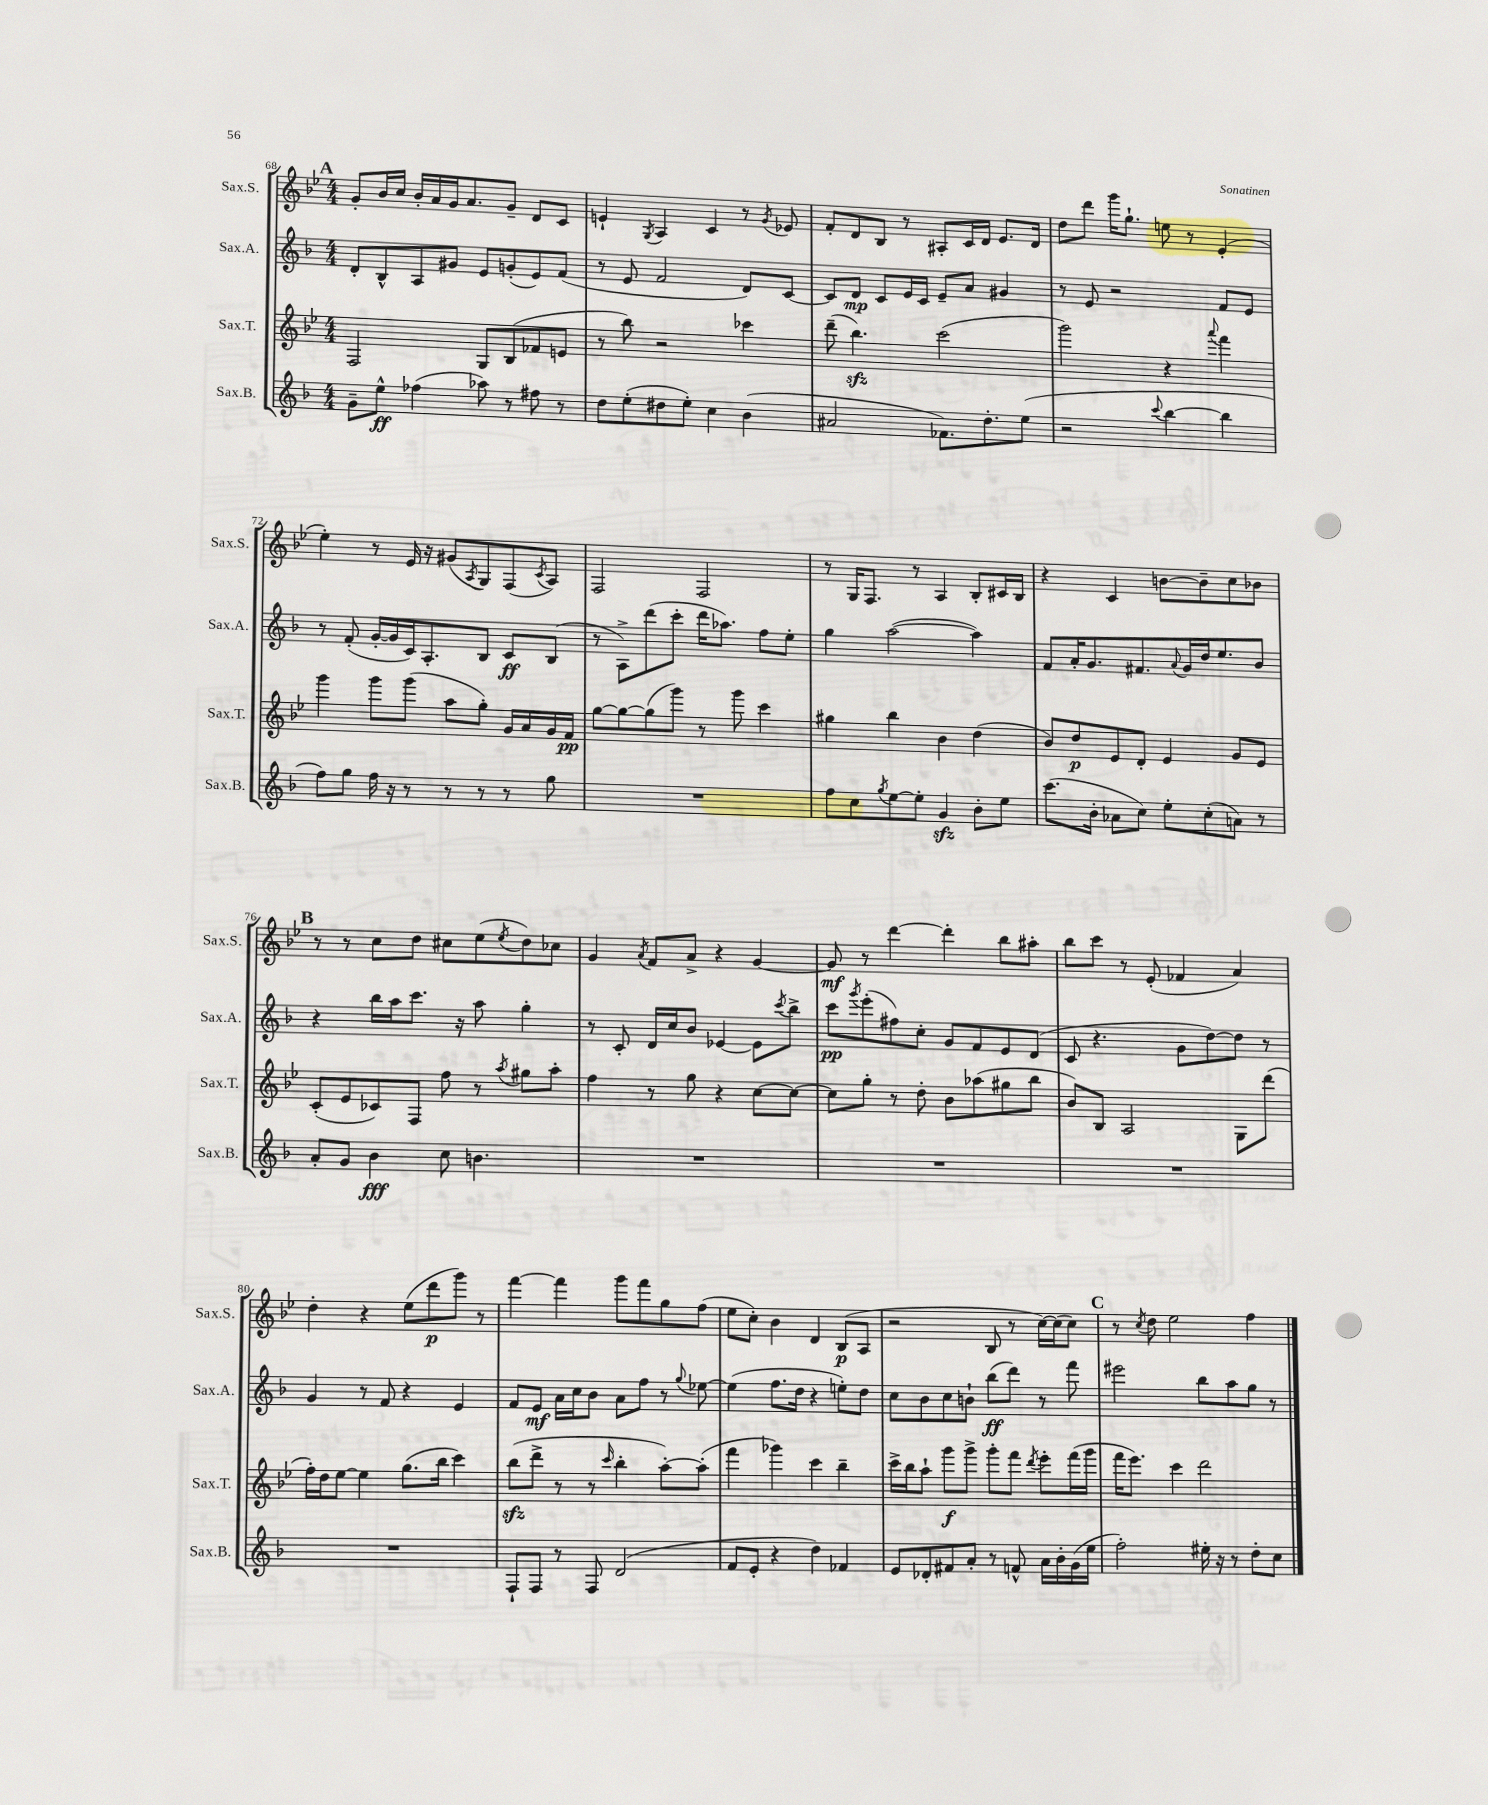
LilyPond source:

<<
\new StaffGroup <<
\new Staff = "s0" \with { instrumentName = "Sax.S." shortInstrumentName = "Sax.S." } {
    \clef treble \key bes \major \numericTimeSignature \time 4/4
    \mark \markup { \bold "A" } g'8-. bes'16 c''16 bes'16-. a'16 g'16 a'8. g'8-- d'8 c'8 |
    e'4-! \acciaccatura { g8 } a4 c'4 r8 \acciaccatura { g'8 } ees'8 |
    f'8-. d'8 bes8 r8 ais8-. c'16 d'16 ees'8. d'16 |
    d''8 d'''8 g'''16 g''8.-! e''8 r8 ees'4-.( |
    ees''4-.) r8 ees'16 r16 gis'8( \acciaccatura { a8 } g8) f8( \acciaccatura { c'8 } a8) |
    f2 f2 |
    r8 g16 f8. r8 a4 bes8-. cis'16 bes16 |
    r4 c'4 b'8~ b'8-- c''8 bes'8 |
    \mark \markup { \bold "B" } r8 r8 c''8 d''8 cis''8 ees''8( \acciaccatura { ees''8 } d''8) ces''8 |
    g'4 \acciaccatura { a'8 } f'8 a'8-> r4 g'4~ |
    g'8\mf r8 d'''4~ d'''4-. bes''8 ais''8-. |
    bes''8 c'''8 r8 ees'8-.( fes'4 a'4) |
    d''4-. r4 ees''8( d'''8\p g'''8) r8 |
    f'''4~ f'''4 g'''8 f'''8 g''8 f''8( |
    ees''8 c''8-.) bes'4 d'4 bes8\p( a8 |
    r2 bes8 r8 c''16~) c''16( c''8) |
    \mark \markup { \bold "C" } r8 \acciaccatura { c''8 } d''8 ees''2 f''4 \bar "|." |
}
\new Staff = "s1" \with { instrumentName = "Sax.A." shortInstrumentName = "Sax.A." } {
    \clef treble \key f \major \numericTimeSignature \time 4/4
    \mark \markup { \bold "A" } d'8-. bes8-^ a8 gis'8 e'8 g'8-.( e'8) f'8( |
    r8 e'8 f'2 d'8) c'8~ |
    c'8 d'8\mp c'8 e'16 c'16 e'8-- a'8 gis'4 |
    r8 e'8 r2 f'8 e'8 |
    r8 f'8-.( g'16~-. g'16 c'16) a8.-. bes8 c'8\ff bes8( |
    r8 a8->) d'''8( c'''8-. d'''16 aes''8.) f''8 e''8-. |
    g''4 a''2~( a''4) |
    f'8 a'16-. g'8. fis'8. \appoggiatura { a'8 } g'16 d''16 e''8. bes'8 |
    \mark \markup { \bold "B" } r4 bes''16 a''16 c'''8. r16 a''8 g''4-. |
    r8 c'8-. d'16 c''16 bes'8 ees'4~ ees'8 \acciaccatura { c'''8 } bes''8-> |
    c'''8\pp \acciaccatura { g'''8 } e'''8-.( fis''8) c''8-. g'8 f'8 e'8 d'8( |
    c'8 r4. g'8 d''8~) d''8 r8 |
    g'4 r8 f'8 r4 e'4 |
    f'8 e'8\mf a'16 c''16 bes'8 a'8 f''8 r8 \appoggiatura { g''8 } ees''8~ |
    ees''4( f''8. d''16 r4 e''8-.) d''8 |
    c''8 bes'8 c''8 b'8-! bes''8\ff( d'''8) r8 f'''8 |
    \mark \markup { \bold "C" } eis'''2 bes''8 a''8 g''8 r8 \bar "|." |
}
\new Staff = "s2" \with { instrumentName = "Sax.T." shortInstrumentName = "Sax.T." } {
    \clef treble \key bes \major \numericTimeSignature \time 4/4
    \mark \markup { \bold "A" } f2 g8 bes8( fes'8 e'8 |
    r8 bes''8) r2 ces'''4 |
    d'''8--( bes''4.\sfz) c'''2( |
    g'''2) r4 \appoggiatura { a'''8 } f'''4 |
    g'''4 g'''8 g'''8( a''8 g''8-.) g'16 a'16 g'16 f'16\pp |
    g''8~ g''8~ g''8( g'''8) r8 g'''8 c'''4 |
    gis''4 bes''4 bes'4 d''4( |
    bes'8) d''8\p ees'8 d'8-. ees'4 g'8 ees'8 |
    \mark \markup { \bold "B" } c'8-.( ees'8 ces'8) f8 f''8 r8 \acciaccatura { a''8 } gis''8 a''8-. |
    f''4 r8 g''8 r4 c''8~ c''8~ |
    c''8 g''8-. r8 d''8-. bes'8 aes''8( gis''8 bes''8 |
    bes'8) bes8 a2 g8 d'''8( |
    f''16-.) d''16 ees''8~ ees''4 g''8.( bes''16 c'''4) |
    bes''8\sfz( d'''8-> r8 r8 \grace { c'''16 } bes''4-. a''8~-.) a''8-.( |
    f'''4 ges'''4) c'''4 bes''4-- |
    c'''16-> bes''16 a''8-! g'''8\f g'''8-> g'''8-. f'''8 \acciaccatura { d'''8 } ees'''8-. f'''16( g'''16 |
    \mark \markup { \bold "C" } f'''16 ees'''8.) c'''4 d'''2 \bar "|." |
}
\new Staff = "s3" \with { instrumentName = "Sax.B." shortInstrumentName = "Sax.B." } {
    \clef treble \key f \major \numericTimeSignature \time 4/4
    \mark \markup { \bold "A" } g'8-- e''8-^\ff fes''4( aes''8) r8 fis''8 r8 |
    d''8 e''8-.( dis''8 e''8-.) c''4 bes'4( |
    ais'2 fes'8.) d''8.-. e''8( |
    r2 \appoggiatura { c'''8 } bes''4~ bes''4 |
    f''8) g''8 f''16 r16 r8 r8 r8 r8 g''8 |
    R1 |
    f''8 c''8 \acciaccatura { g''8 } e''8~ e''8-. g'4\sfz bes'8-. e''8 |
    c'''8.( bes'16-. aes'8 c''8) e''8-. c''8-.( a'8) r8 |
    \mark \markup { \bold "B" } a'8-. g'8 bes'4\fff c''8 b'4. |
    R1 |
    R1 |
    R1 |
    R1 |
    f8-! f8 r8 f8 d'2( |
    f'8 e'8-. r4 d''4) fes'4 |
    e'8 des'8-. fis'8 a'8-. r8 f'8-^ a'16 bes'16-. g'16( e''16 |
    \mark \markup { \bold "C" } f''2-.) eis''16-. r16 r8 d''8-. c''8 \bar "|." |
}
>>
>>
\layout { \context { \Score currentBarNumber = #68 } }
